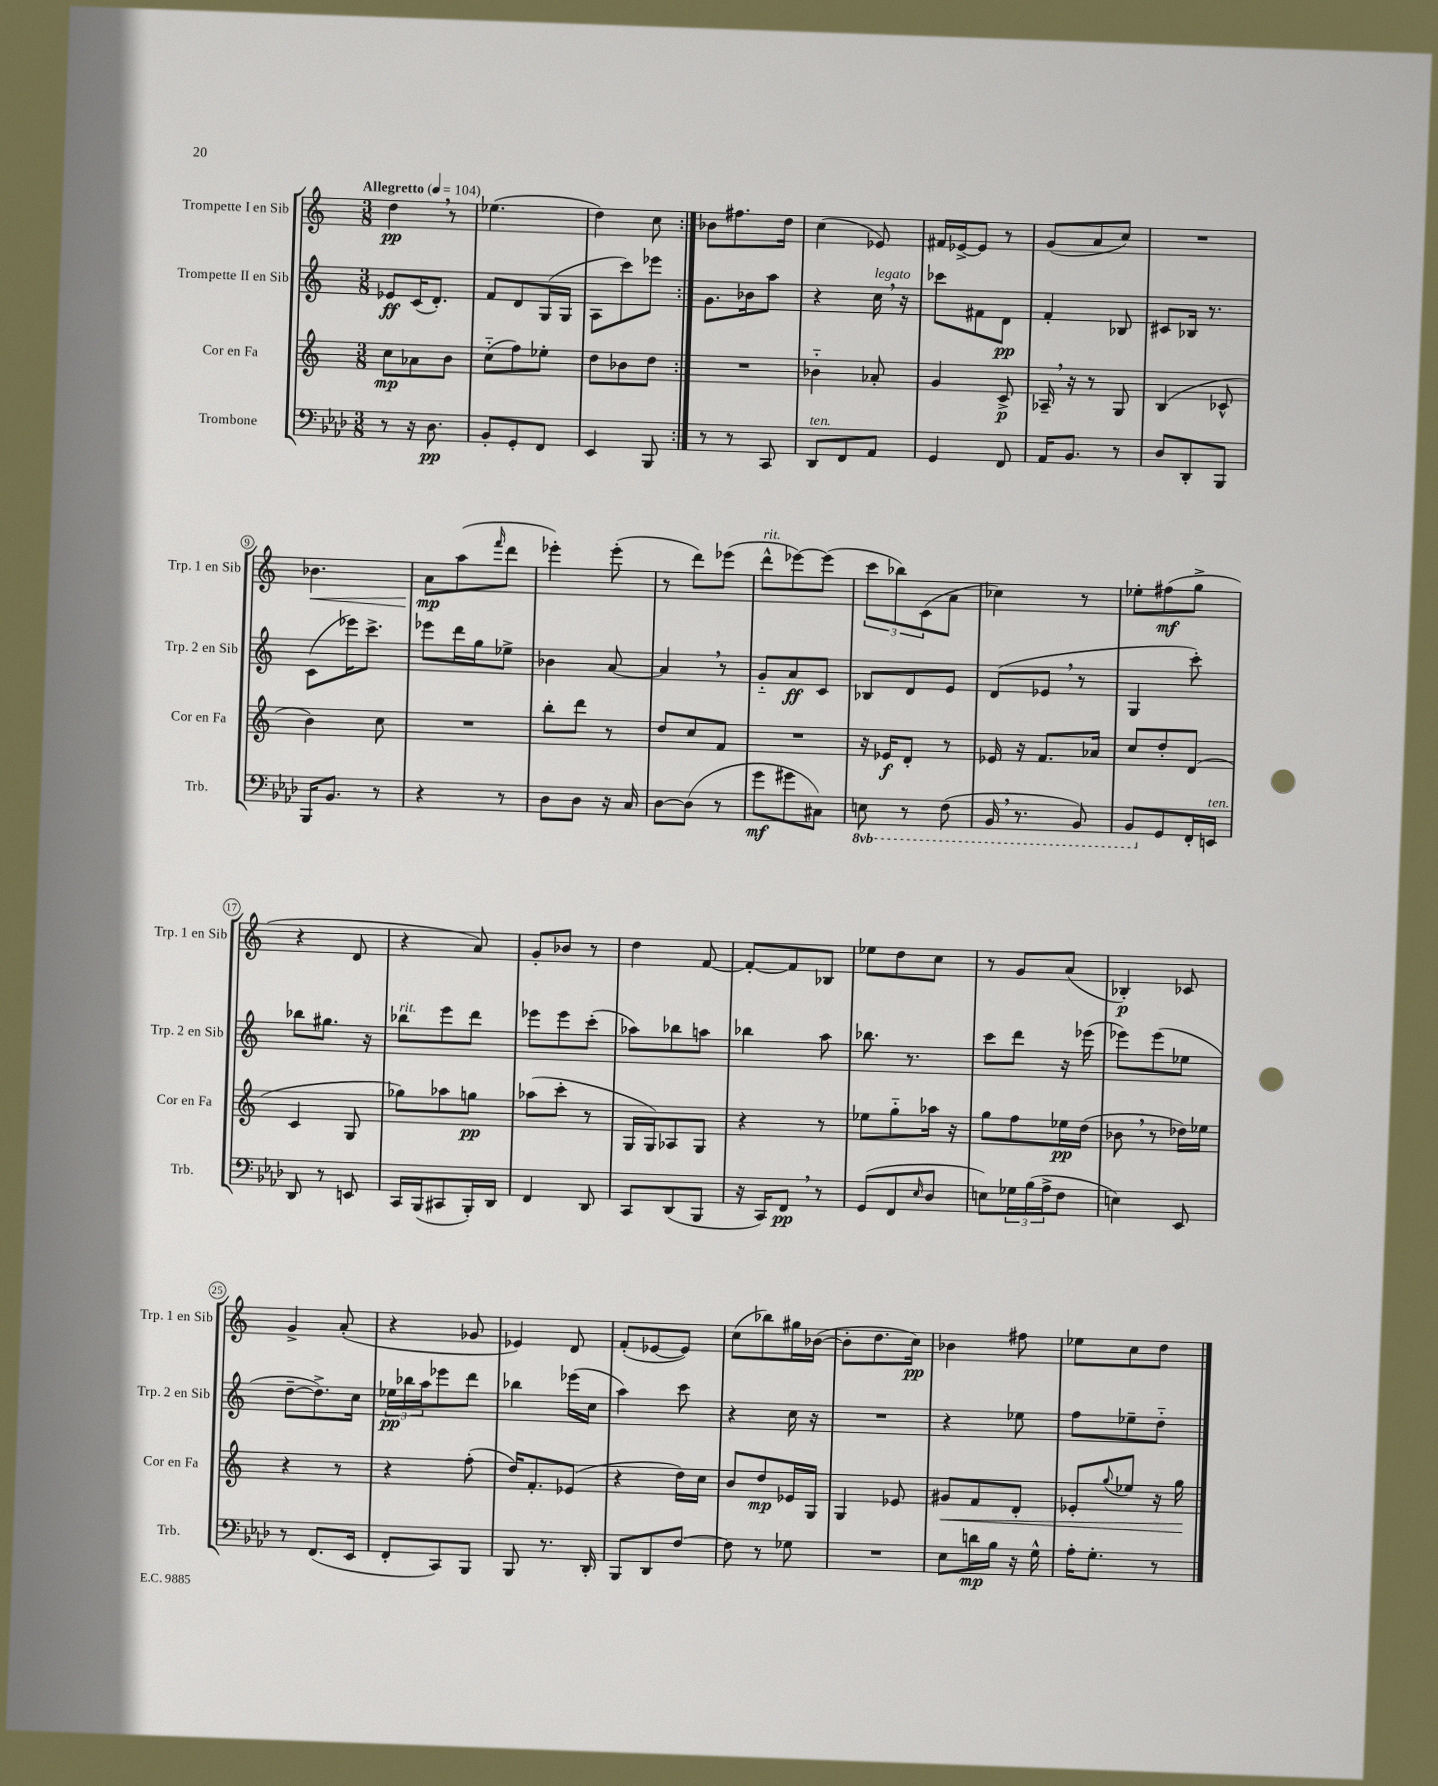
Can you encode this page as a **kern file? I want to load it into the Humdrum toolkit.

**kern	**dynam	**kern	**dynam	**kern	**dynam	**kern	**dynam
*part4	*part4	*part3	*part3	*part2	*part2	*part1	*part1
*staff4	*staff4	*staff3	*staff3	*staff2	*staff2	*staff1	*staff1
*I"Trombone	*	*I"Cor en Fa	*	*I"Trompette II en Sib	*	*I"Trompette I en Sib	*
*I'Trb.	*	*I'Cor en Fa	*	*I'Trp. 2 en Sib	*	*I'Trp. 1 en Sib	*
*clefF4	*	*clefG2	*	*clefG2	*	*clefG2	*
*k[b-e-a-d-]	*	*k[]	*	*k[]	*	*k[]	*
*M3/8	*	*M3/8	*	*M3/8	*	*M3/8	*
*MM104	*	*MM104	*	*MM104	*	*MM104	*
=1	=1	=1	=1	=1	=1	=1	=1
!	!	!	!	!	!	!LO:TX:a:B:t=Allegretto	!
8r	.	8cc\L	mp	8e-X/L	ff	4dd,\	pp
16r	.	8a-X\	.	(16c/K	.	.	.
8.D-\	pp	.	.	8.d'/J)	.	.	.
.	.	8b\J	.	.	.	8r	.
=2	=2	=2	=2	=2	=2	=2	=2
8BB-'/L	.	(8cc\L	.	8f/L	.	(4.ee-X\	.
8GG'/	.	8ff\)	.	8d/	.	.	.
8FF/J	.	8ee-X'\J	.	(16G/L	.	.	.
.	.	.	.	16G/JJ	.	.	.
=3	=3	=3	=3	=3	=3	=3	=3
4EE-/	.	8dd\L	.	8A\L	.	4dd\)	.
.	.	8b-X\	.	8ccc\)	.	.	.
8BBB-/	.	8dd\J	.	8eee-X\J	.	8cc\	.
=4:|!	=4:|!	=4:|!	=4:|!	=4:|!	=4:|!	=4:|!	=4:|!
8r	.	4.r	.	8.g\L	.	8b-X\L	.
8r	.	.	.	.	.	8.ff#X\	.
.	.	.	.	16b-X\k	.	.	.
8CC/	.	.	.	8aa\J	.	.	.
.	.	.	.	.	.	16dd\Jk	.
=5	=5	=5	=5	=5	=5	=5	=5
!LO:TX:a:i:t=ten.	!	!	!	!	!	!	!
8DD-/L	.	4b-X\	.	4r	.	(4cc\	.
8FF/	.	.	.	.	.	.	.
!	!	!	!	!LO:TX:a:i:t=legato	!	!	!
8AA-/J	.	8a-X'/	.	16cc,\	.	8e-X/)	.
.	.	.	.	16r	.	.	.
=6	=6	=6	=6	=6	=6	=6	=6
4GG/	.	4g/	.	8ccc-X\L	.	16f#X/LL	.
.	.	.	.	.	.	[16e-X^/J	.
.	.	.	.	8f#X\	.	8e-/J]	.
8FF/	.	8c^/	p	8d\J	pp	8r	.
=7	=7	=7	=7	=7	=7	=7	=7
16AA-/KL	.	16A-X~,/	.	4f'/	.	(8g/L	.
8.BB-/J	.	16r	.	.	.	.	.
.	.	8r	.	.	.	8a/	.
8r	.	8G/	.	8B-X/	.	8cc/J)	.
=8	=8	=8	=8	=8	=8	=8	=8
8D-/L	.	(4B/	.	8c#X/L	.	4.r	.
8DD-'/	.	.	.	16B-X/Jk	.	.	.
.	.	.	.	8.r	.	.	.
8BBB-/J	.	8c-X^^/	.	.	.	.	.
!!LO:LB:g=z
=9	=9	=9	=9	=9	=9	=9	=9
!	!	!	!	!	!	!	!LO:HP:b
16BBB-/KL	.	4b\)	.	(8c\L	.	4.b-X\	<
8.BB-/J	.	.	.	.	.	.	.
.	.	.	.	16eee-X\K)	.	.	.
.	.	.	.	8.ccc^\J	.	.	.
8r	.	8cc\	.	.	.	.	.
=10	=10	=10	=10	=10	=10	=10	=10
4r	.	4.r	.	8eee-X\L	.	8a\L	mp
.	.	.	.	16ddd\L	.	(8aa\	[
.	.	.	.	16gg\J	.	.	.
.	.	.	.	.	.	16qqfff/	.
8r	.	.	.	8ee-X^\J	.	8ddd\J	.
=11	=11	=11	=11	=11	=11	=11	=11
8D-\L	.	8bb'\L	.	4b-X\	.	4eee-X'\)	.
8D-\J	.	8ddd\J	.	.	.	.	.
16r	.	8r	.	[8a/	.	(8eee-'\	.
16C/	.	.	.	.	.	.	.
=12	=12	=12	=12	=12	=12	=12	=12
[8D-\L	.	8dd/L	.	4a,/]	.	8r	.
(8D-\J]	.	8cc/	.	.	.	8ddd\L)	.
8r	.	8f/J	.	8r	.	(8eee-X\J	.
=13	=13	=13	=13	=13	=13	=13	=13
!	!	!	!	!	!	!LO:TX:a:i:t=rit.	!
8g\L	mf	4.r	.	8g/L	.	8ddd^^\L	.
8g#X\	.	.	.	8a/	ff	[8eee-X\)	.
8C#X\J)	.	.	.	8c/J	.	(8eee-\J]	.
=14	=14	=14	=14	=14	=14	=14	=14
*8ba	*	*	*	*	*	*	*
8EEn\	.	16r	.	8B-X/L	.	12ccc\L	.
.	.	16e-X/KL	f	.	.	.	.
.	.	.	.	.	.	12bb-X\)	.
8r	.	8d'/J	.	8d/	.	.	.
.	.	.	.	.	.	(12c\	.
(8FF\	.	8r	.	8e/J	.	8a\J	.
=15	=15	=15	=15	=15	=15	=15	=15
16BBB-,/	.	16e-X/	.	(8d/L	.	4cc-X\)	.
8.r	.	16r	.	.	.	.	.
.	.	8.f/L	.	8e-X,/J	.	.	.
8BBB-/)	.	.	.	8r	.	8r	.
.	.	16a-X/Jk	.	.	.	.	.
=16	=16	=16	=16	=16	=16	=16	=16
8BBB-/L	.	8cc/L	.	4G/	.	8ee-X'\L	.
*X8ba	*	*	*	*	*	*	*
8GG/	.	8dd'/	.	.	.	(8ff#X\	mf
16FF'/L	.	(8d/J	.	8ccc'\)	.	8gg^\J	.
!LO:TX:a:i:t=ten.	!	!	!	!	!	!	!
16EEn/JJ	.	.	.	.	.	.	.
!!LO:LB:g=z
=17	=17	=17	=17	=17	=17	=17	=17
8DD-/	.	4c/	.	8bb-X\L	.	4r	.
8r	.	.	.	8.gg#X\J	.	.	.
8EEn/	.	8G/	.	.	.	8d/	.
.	.	.	.	16r	.	.	.
=18	=18	=18	=18	=18	=18	=18	=18
!	!	!	!	!LO:TX:a:i:t=rit.	!	!	!
16CC/LL	.	8gg-X\L)	.	8bb-X\L	.	4r	.
(16BBB-/J	.	.	.	.	.	.	.
8CC#X/	.	8aa-X\	.	8eee\	.	.	.
16BBB-'/L)	.	8ggn\J	pp	8ddd\J	.	8a/)	.
16DD-/JJ	.	.	.	.	.	.	.
=19	=19	=19	=19	=19	=19	=19	=19
4FF/	.	(8aa-X\L	.	8eee-X\L	.	8g'/L	.
.	.	8ccc'\J	.	8eee-\	.	8b-X/J	.
8DD-/	.	8r	.	(8ccc'\J	.	8r	.
=20	=20	=20	=20	=20	=20	=20	=20
8CC/L	.	16G/LL	.	8aa-X\L)	.	4dd\	.
.	.	16G/J)	.	.	.	.	.
(8DD-/	.	8A-X/	.	8bb-X\	.	.	.
8BBB-/J	.	8G/J	.	8aan\J	.	[8f/	.
=21	=21	=21	=21	=21	=21	=21	=21
16r	.	4r	.	4bb-X\	.	8f'/L_	.
16CC/KL)	.	.	.	.	.	.	.
8FF,/J	pp	.	.	.	.	8f/]	.
8r	.	8r	.	8aa\	.	8B-X/J	.
=22	=22	=22	=22	=22	=22	=22	=22
(8GG/L	.	8ee-X\L	.	8.bb-X\	.	8ee-X\L	.
8FF/	.	8gg\	.	.	.	8dd\	.
.	.	.	.	8.r	.	.	.
16qqE-/	.	.	.	.	.	.	.
8D-/J	.	16aa-X\Jk	.	.	.	8cc\J	.
.	.	16r	.	.	.	.	.
=23	=23	=23	=23	=23	=23	=23	=23
8En\L)	.	8gg\L	.	8ccc\L	.	8r	.
24G-X\L	.	8ff\	.	8ddd\J	.	8g/L	.
(24B-\	.	.	.	.	.	.	.
24A-^\J	.	.	.	.	.	.	.
8F\J	.	16ee-X\L	pp	16r	.	(8a/J	.
.	.	(16dd\JJ	.	(16eee-X\	.	.	.
=24	=24	=24	=24	=24	=24	=24	=24
4En\)	.	8b-X,\	.	8eee-X\L)	.	4B-X'/)	p
.	.	8r	.	(8eee-\	.	.	.
8EE-/	.	16dd-X\LL)	.	8ee-X\J	.	8c-X/	.
.	.	16ee-X\JJ	.	.	.	.	.
!!LO:LB:g=z
=25	=25	=25	=25	=25	=25	=25	=25
8r	.	4r	.	[8dd~\L	.	4g^/	.
(8.FF/L	.	.	.	8.dd^\])	.	.	.
.	.	8r	.	.	.	(8a'/	.
16EE-/Jk	.	.	.	16cc\Jk	.	.	.
=26	=26	=26	=26	=26	=26	=26	=26
8FF'/L	.	4r	.	24ee-X\LL	pp	4r	.
.	.	.	.	24bb-X\	.	.	.
.	.	.	.	24aa\J	.	.	.
8CC/)	.	.	.	8eee-X\	.	.	.
8BBB-/J	.	(8ff'\	.	8ddd\J	.	8g-X/	.
=27	=27	=27	=27	=27	=27	=27	=27
8BBB-/	.	16dd/KL)	.	4bb-X\	.	4e-X/)	.
.	.	8.f'/	.	.	.	.	.
8.r	.	.	.	.	.	.	.
.	.	(8e-X/J	.	(16eee-X\LL	.	8d/	.
16DD-'/	.	.	.	16cc\JJ	.	.	.
=28	=28	=28	=28	=28	=28	=28	=28
8BBB-/L	.	4r	.	4aa\)	.	(8f'/L	.
8DD-/	.	.	.	.	.	[8e-X/	.
[8F/J	.	16dd\LL)	.	8ccc\	.	8e-/J])	.
.	.	16cc\JJ	.	.	.	.	.
=29	=29	=29	=29	=29	=29	=29	=29
8F\]	.	8b/L	.	4r	.	(8cc\L	.
8r	.	8dd/	mp	.	.	8bb-X\)	.
8G-X\	.	16e-X/L	.	16cc\	.	16gg#X\L	.
.	.	16G/JJ	.	16r	.	([16b-X\JJ	.
=30	=30	=30	=30	=30	=30	=30	=30
4.r	.	4G/	.	4.r	.	8b-'\L]	.
.	.	.	.	.	.	8.dd\	.
.	.	8e-X/	.	.	.	.	.
.	.	.	.	.	.	16cc\Jk)	pp
=31	=31	=31	=31	=31	=31	=31	=31
!	!	!	!LO:HP:b	!	!	!	!
8E-\L	.	8g#X/L	<	4r	.	4b-X\	.
16dn\L	mp	8f/	.	.	.	.	.
16B-\JJ	.	.	.	.	.	.	.
16r	.	8d'/J	.	8ee-X\	.	8ff#X\	.
16G^^\	.	.	.	.	.	.	.
=32	=32	=32	=32	=32	=32	=32	=32
16A-'\KL	.	8e-X'/L	.	8ff\L	.	8ee-X\L	.
8.G'\J	.	.	.	.	.	.	.
.	.	8qqgg/	.	.	.	.	.
.	.	8ee-X/J	.	8ee-X~\	.	8cc\	.
8r	.	16r	.	8dd\J	.	8dd\J	.
.	.	16gg\	.	.	.	.	.
.	.	.	[	.	.	.	.
==	==	==	==	==	==	==	==
*-	*-	*-	*-	*-	*-	*-	*-
